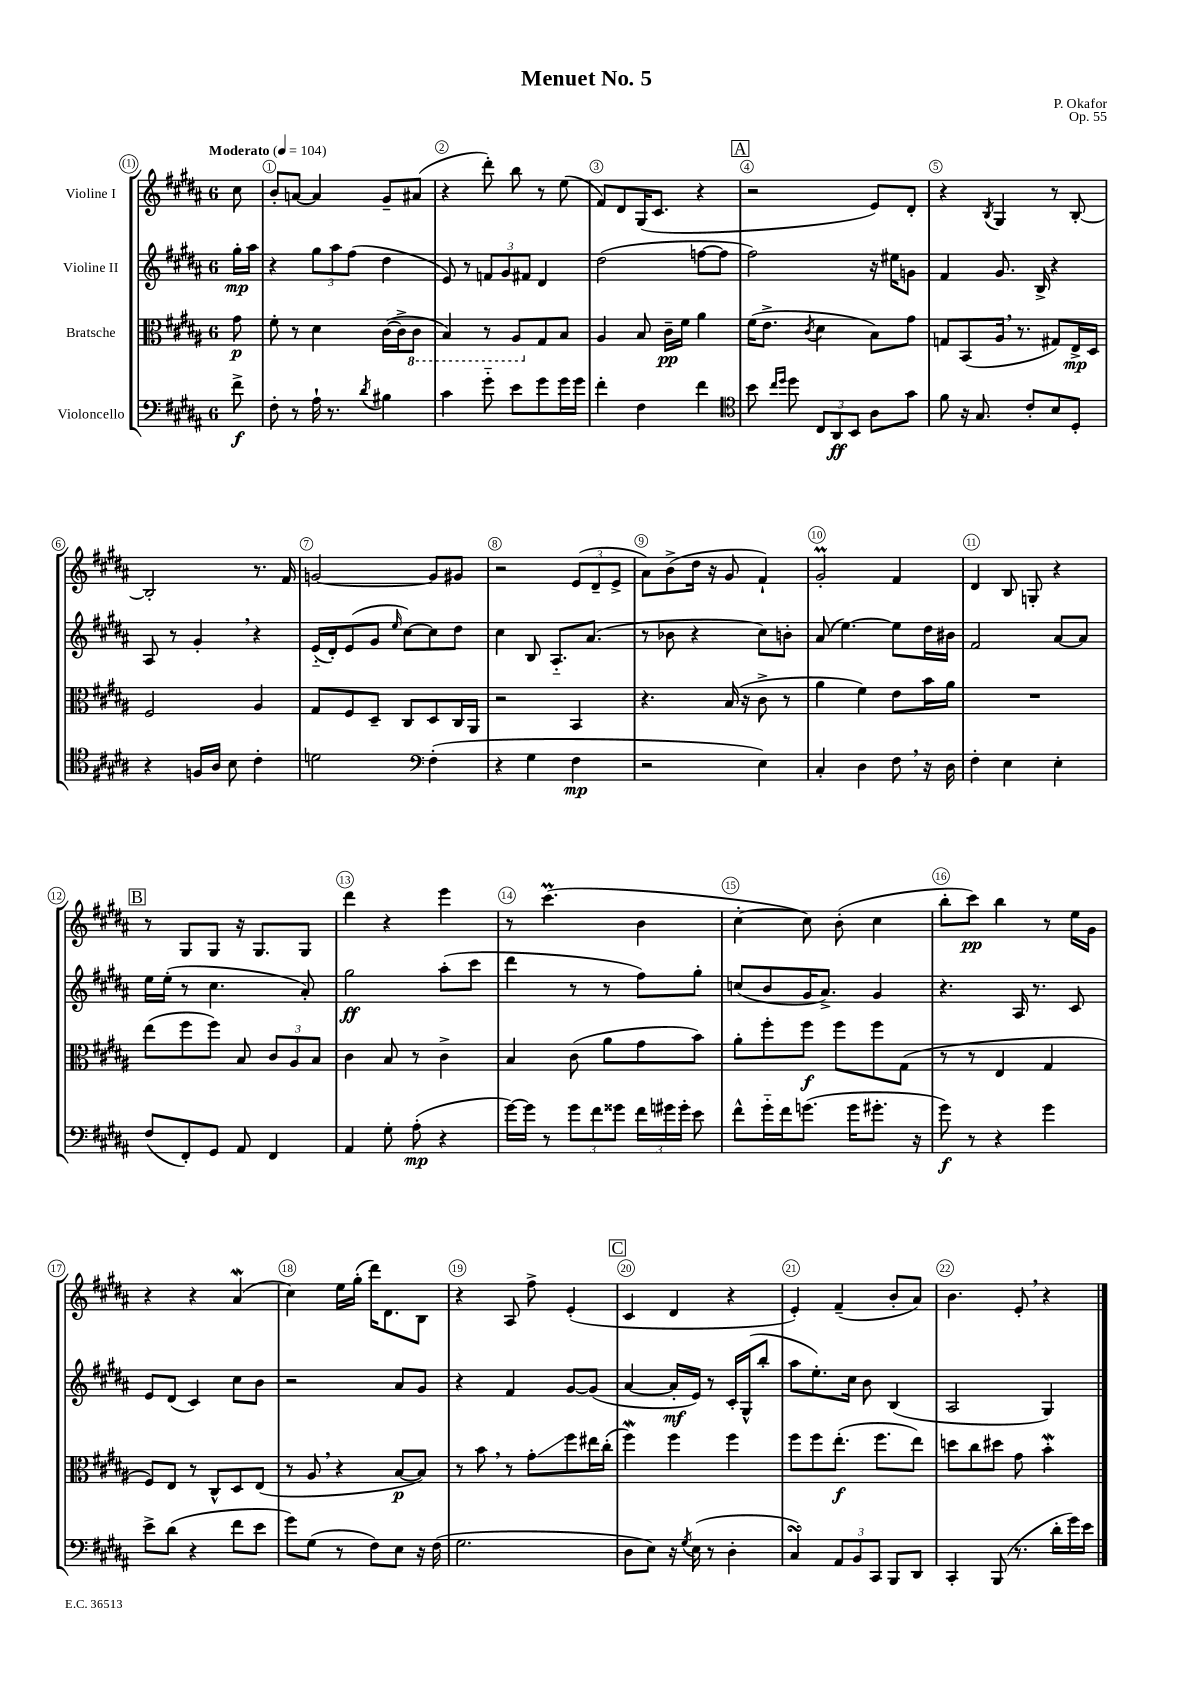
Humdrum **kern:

**kern	**kern	**kern	**kern
*staff4	*staff3	*staff2	*staff1
*clefF4	*clefC3	*clefG2	*clefG2
*k[f#c#g#d#a#]	*k[f#c#g#d#a#]	*k[f#c#g#d#a#]	*k[f#c#g#d#a#]
*M6/8	*M6/8	*M6/8	*M6/8
*MM104	*MM104	*MM104	*MM104
8f#^	8g#	16gg#'	8cc#
.	.	16aa#	.
=	=	=	=
8F#'	8f#'	4r	8b'
8r	8r	.	[8a
16A#`	4d#	12gg#	4a]
8.r	.	.	.
.	.	12aa#	.
.	.	(12ff#	.
8qd#	.	.	.
4B#	([16c#	4dd#	8g#~
.	16c#^]	.	.
.	8C#	.	(8a#
=	=	=	=
4c#	4BB)	8e)	4r
.	.	8r	.
8g#'~	8r	12f	8ddd#')
.	.	12g#	.
8e	8AA#	.	8bb
.	.	12f#	.
8g#	8G#	4d#	8r
16g#	8B	.	(8ee
16g#	.	.	.
=	=	=	=
4f#'	4A#	(2dd#	8f#)
.	.	.	8d#
4F#	8B	.	(16G#
.	.	.	8.c#
.	16c#~	.	.
.	16f#	.	.
4f#	4a#	[8ff	4r
.	.	8ff]	.
=	=	=	=
*clefC4	*	*	*
8b	(16f#	2ff#)	2r
.	8.e^	.	.
16qqcc#	.	.	.
16qqdd#	.	.	.
8dd#	.	.	.
.	8qc#	.	.
12C#	4d#	.	.
12AA#	.	.	.
12BB	.	.	.
8A#	8B)	16r	8e)
.	.	16ee#	.
8g#	8g#	8g	8d#'
=	=	=	=
8f#	8G	4f#	4r
16r	(8BB	.	.
8.G#	.	.	.
.	.	.	8qB
.	16A#	8.g#	4G#
.	8.r	.	.
8c#'	.	.	.
.	.	16B^	.
8B	8G#)	4r	8r
8D#'	16E^	.	[8B'
.	16D#	.	.
=	=	=	=
4r	2F#	8A#	2B']
.	.	8r	.
16F	.	4g#'	.
16A#	.	.	.
8B	.	.	.
4c#'	4A#	4r	8.r
.	.	.	16f#
=	=	=	=
2d	8G#	(16e'~	[2g
.	.	16d#')	.
.	8F#	(8e	.
.	8D#~	8g#	.
.	.	16qqee	.
.	8C#	[8cc#)	.
*clefF4	*	*	*
(4F#'	8D#	8cc#]	8g]
.	16C#	8dd#	8g#
.	16AA#	.	.
=	=	=	=
4r	2r	4cc#	2r
4G#	.	8B	.
.	.	8.A#'~	.
4F#	4BB	.	(12e
.	.	(8.a#	.
.	.	.	12d#~
.	.	.	12e^
=	=	=	=
2r	4.r	8r	8a#)
.	.	8b-	(8b^
.	.	4r	16dd#
.	.	.	16r
.	(16B	.	8g#
.	16r	.	.
4E)	8c#^	8cc#)	4f#`)
.	8r	8b'	.
=	=	=	=
4C#'	4a#	(8a#	2g#'
.	.	[4.ee)	.
4D#	4f#)	.	.
8F#	8e	8ee]	4f#
16r	16b	16dd#	.
16D#	16a#	16b#	.
=	=	=	=
4F#'	2.r	2f#	4d#
4E	.	.	8B
.	.	.	8G'
4E'	.	[8a#	4r
.	.	8a#]	.
=	=	=	=
(8F#	(8ee	16ee	8r
.	.	(16ee'	.
8FF#')	8ff#	8r	8G#
8GG#	8ff#)	4.cc#	8G#
8AA#	8B	.	16r
.	.	.	8.G#
4FF#	12c#	.	.
.	12A#	.	.
.	.	8a#')	8G#
.	12B	.	.
=	=	=	=
4AA#	4c#	2gg#	4ddd#
8G#'	8B	.	4r
(8A#'	8r	.	.
4r	4c#^	(8aa#'	4eee
.	.	8ccc#	.
=	=	=	=
[16g#)	4B	4ddd#	8r
16g#]	.	.	.
8r	.	.	(4.ccc#
12g#	(8c#	8r	.
12f#	.	.	.
.	8a#	8r	.
12g##	.	.	.
24f#	8g#	8ff#)	4b
24g#	.	.	.
24g#'	.	.	.
8e	8b)	8gg#'	.
=	=	=	=
8f#^^	8a#'	(8cc	[4cc#'
16g#'~	8ff#'	8b	.
16f#	.	.	.
(8.g	8ff#	16g#	8cc#])
.	.	8.a#^)	.
.	8ff#	.	(8b'
16g	.	.	.
8.g#'	8ff#	4g#	4cc#
.	(8G#	.	.
16r	.	.	.
=	=	=	=
8g#)	8r	4.r	8bb'
8r	8r	.	8ccc#)
4r	4E	.	4bb
.	.	16A#	.
.	.	8.r	.
4g#	4G#	.	8r
.	.	8c#	16ee
.	.	.	16g#
=	=	=	=
8e^	8F#)	8e	4r
(8d#	8E	(8d#	.
4r	8r	4c#)	4r
.	8C#^^	.	.
8f#	8D#	8cc#	(4a#
8e	(8E	8b	.
=	=	=	=
8g#)	8r	2r	4cc#)
(8G#	8A#	.	.
8r	4r	.	16ee
.	.	.	(16gg#'
8F#)	.	.	16ddd#)
.	.	.	8.d#
8E	[8B	8a#	.
16r	8B])	8g#	8B
(16F#	.	.	.
=	=	=	=
2.G#	8r	4r	4r
.	8b	.	.
.	8r	4f#	8A#
.	8g#'	.	8ff#^
.	8ff#	[8g#	(4e'
.	16ee#	(8g#]	.
.	(16cc#'	.	.
=	=	=	=
8D#	4ff#)	[4a#	4c#
8E)	.	.	.
16r	4ff#	16a#']	4d#
8qG#	.	.	.
(16E	.	16e)	.
8r	.	8r	.
4D#'	4ff#	16c#'	4r
.	.	(16G#^^	.
.	.	8bb'	.
=	=	=	=
4C#)	8ff#	8aa#	4e')
.	8ff#	8.ee')	.
12AA#	(8.ee'	.	(4f#~
.	.	16cc#	.
12BB	.	.	.
.	.	8b	.
12CC#	.	.	.
.	8.ff#	.	.
8BBB	.	(4B	8b'
8DD#	8ee)	.	8a#)
=	=	=	=
4CC#'	8dd	2A#	4.b
.	8cc#	.	.
(8BBB	8dd#	.	.
8.r	8g#	.	8e'
.	4b'	4G#)	4r
16d#'	.	.	.
16g#)	.	.	.
16e	.	.	.
==	==	==	==
*-	*-	*-	*-
